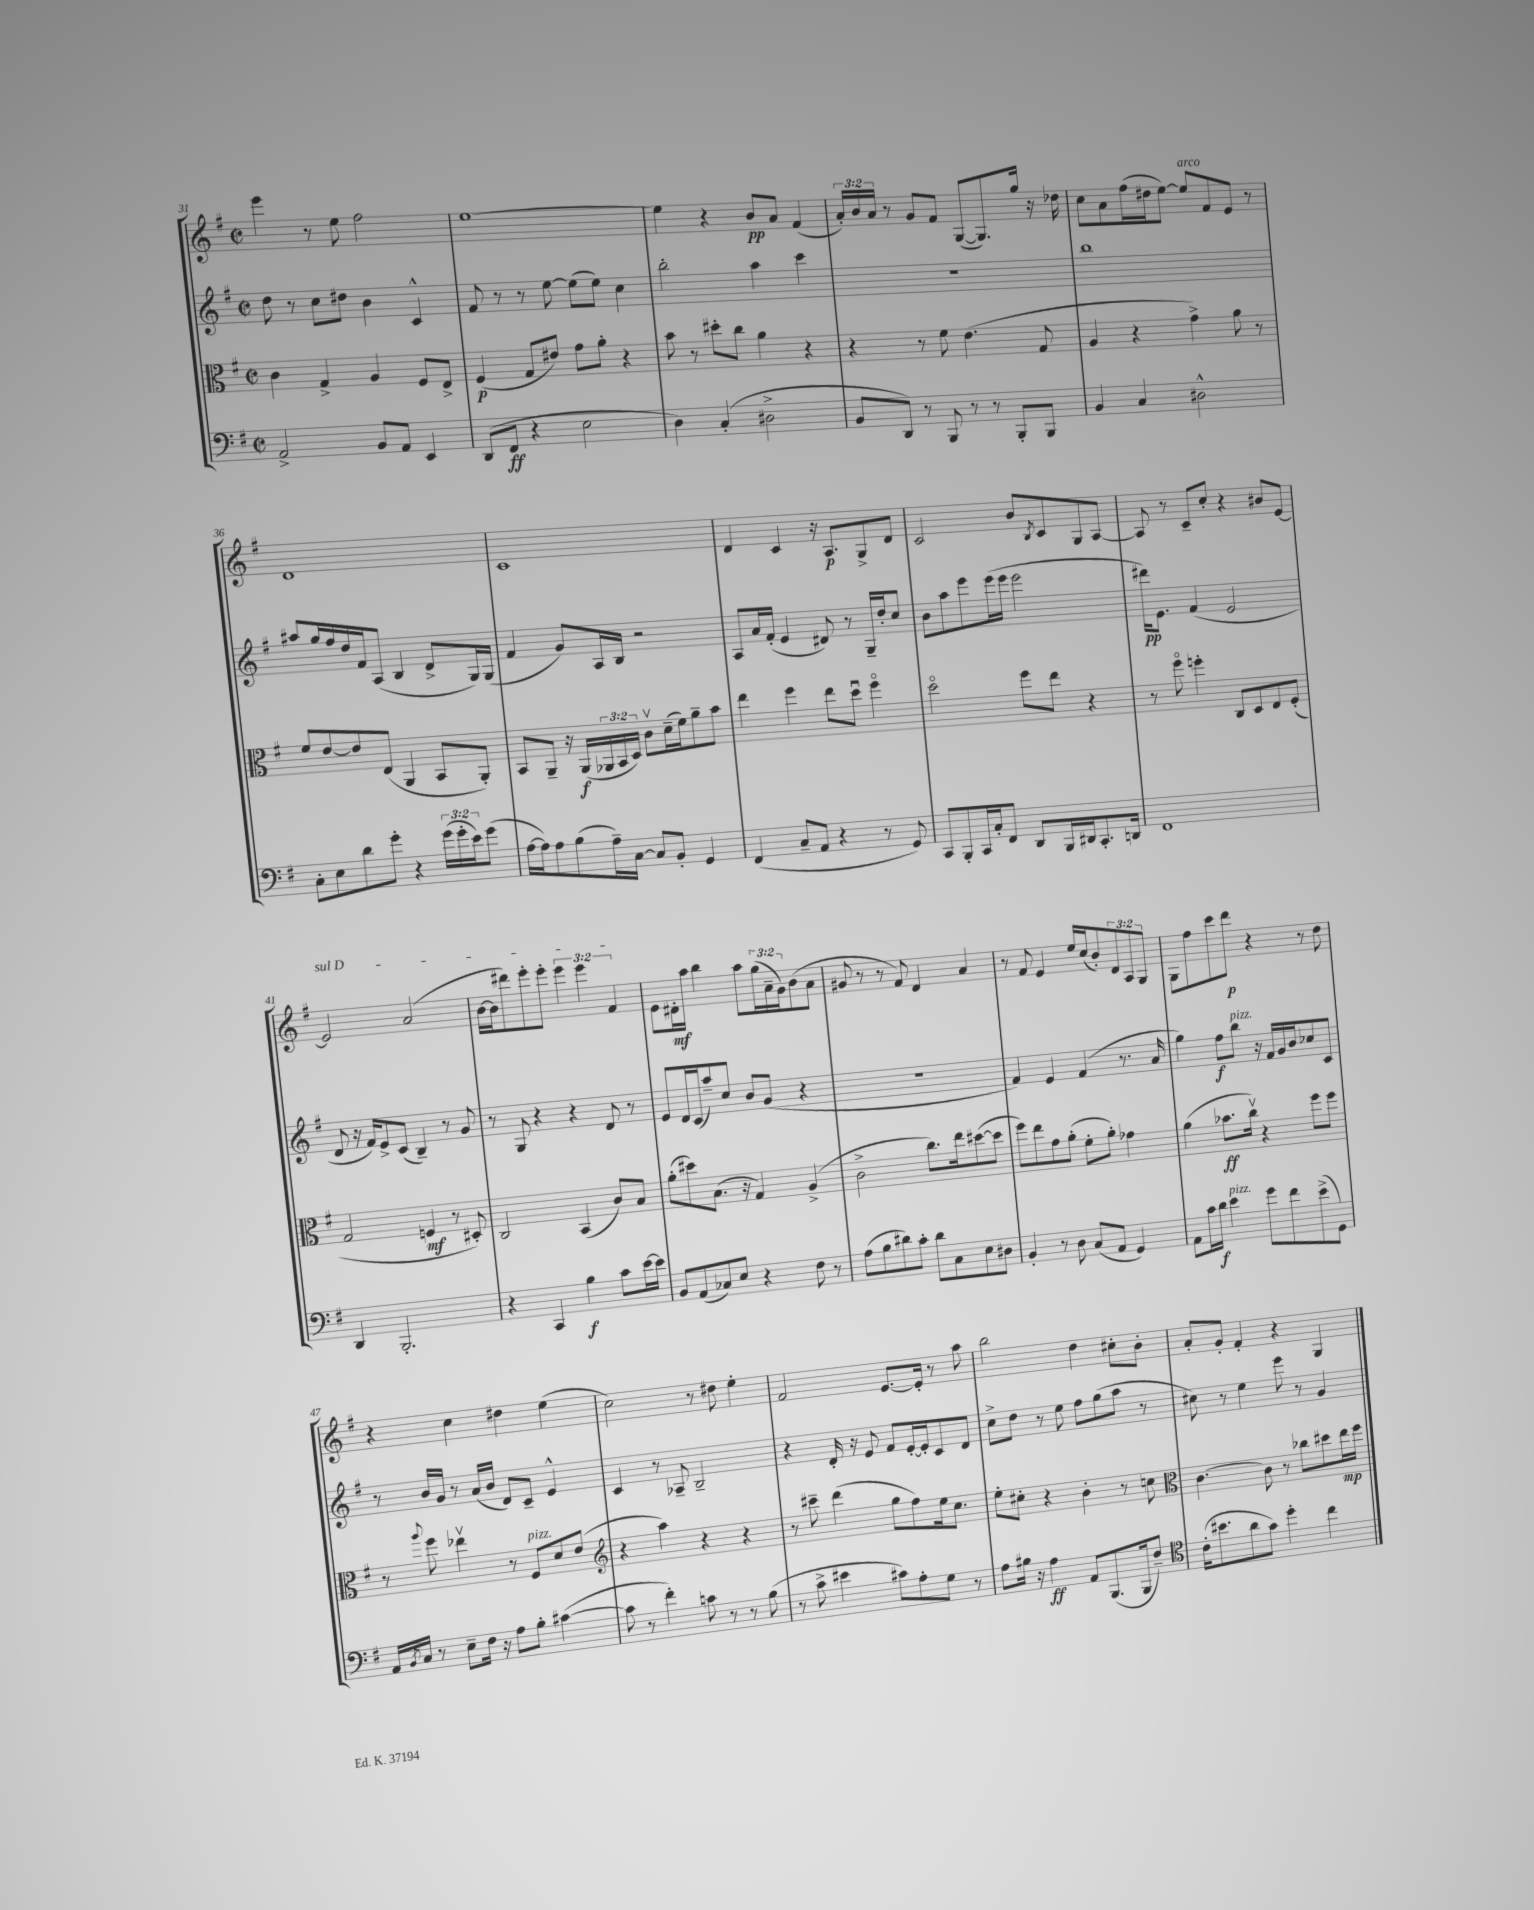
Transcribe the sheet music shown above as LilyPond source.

<<
\new StaffGroup <<
\new Staff = "s0" {
    \clef treble \key g \major \defaultTimeSignature \time 2/2 \override Staff.TupletNumber.text = #tuplet-number::calc-fraction-text
    e'''4 r8 e''8 fis''2 |
    e''1~ |
    e''4 r4 b'8\pp a'8 fis'4( |
    \tuplet 3/2 { a'16-.) b'16 a'16 } r8 g'8 fis'8 g8~( g8.) g''16 r16 des''16 |
    c''8 a'8 fis''16( dis''16 e''8~) e''8^\markup { \italic "arco" } fis'8 e'8 r8 |
    d'1 |
    c'1 |
    d'4 c'4 r16 a8.\p g8-> d'8 |
    c'2 b'8 \acciaccatura { b8 } c'8 g8 a8~ |
    a8 r8 c'8-- c''8-. r4 bis'8 e'8~ |
    \once \override TextSpanner.bound-details.left.text = \markup { \italic "sul D" } e'2\startTextSpan a'2( |
    b'16~ b'16 dis'''8) e'''8-. e'''8-. \tuplet 3/2 { e'''4 e'''4 fis'4\stopTextSpan } |
    e'8 dis'16-.\mf a''16 b''4 a''8 \tuplet 3/2 { g''16( a'16-- g'16) } b'8( a'8 |
    gis'8 r8 r8 fis'8) d'4 a'4 |
    r8 fis'8 e'4 e''16 c''16( b'8-.) \tuplet 3/2 { d'8 a8 g8 } |
    g8 fis''8 c'''8 d'''8\p r4 r8 d''8 |
    r4 c''4 dis''4 e''4( |
    c''2) r8 dis''8 e''4-. |
    fis'2 e'8.~ e'16-. r8 a''8 |
    b''2 d''4 cis''8-. b'8-. |
    a'8-. g'8-. fis'4-. r4 g4 \bar "|." |
}
\new Staff = "s1" {
    \clef treble \key g \major \defaultTimeSignature \time 2/2
    d''8 r8 c''8 dis''8 b'4 c'4-^ |
    fis'8 r8 r8 e''8~ e''8( e''8) c''4 |
    b''2-. a''4 c'''4 |
    r1 |
    b''1 |
    ais''8 g''16 fis''16 d''16 fis'16 a8( b4 d'8-> g16) g16( |
    fis'4 g'8) a16 b16 r2 |
    a8 a'16 fis'16-.( e'4 dis'8) r8 g16-- d''16-. c''8 |
    b'8 a''8 e'''8 e'''16( e'''16 e'''2 |
    dis'''16\pp) e'8. fis'4( e'2 |
    d'8 r16 fis'16) e'8-> c'8( b4--) r8 g'8 |
    r8 g8 r4 r4 d'8 r8 |
    e'8 d'16 c'16( a''8--) c''8 b'8 g'8( r4 |
    R1 |
    fis'4) e'4 fis'4( r8. a'16 |
    g''4) fis''8\f b''8^\markup { \italic "pizz." } r16 fis'16 g'16 b'16 ces''8 c'8 |
    r8 b'16 g'16 r8 a'16( b'16 d'8) c'8-- e'4-^ |
    c'4 r8 aes8-- b2-- |
    r4 d'16-. r16 e'8 fis'8 e'16~-. e'16-. c'8 d'8 |
    c''8-> d''8 r8 e''8 fis''8 g''8( a''8 r8 |
    cis''8) r8 e''4 e'''8 r8 g'4 \bar "|." |
}
\new Staff = "s2" {
    \clef alto \key g \major \defaultTimeSignature \time 2/2 \override Staff.TupletNumber.text = #tuplet-number::calc-fraction-text
    c'4 g4-> a4 fis8 e8-> |
    fis4\p( g8 eis'8) g'8 a'8-. r4 |
    b'8 r8 dis''8-. c''8 a'4 r4 |
    r4 r8 fis'8 e'4.( g8 |
    a4 r4 g'4->) a'8 r8 |
    fis'8 e'8~ e'8 e8( a,4 b,8 a,8-.) |
    b,8 a,8-- r16 a,16\f( \tuplet 3/2 { aes,16 b,16 d16) } c'8\upbow d'16--( fis'16) a'8-- b'8 |
    e''4 fis''4 e''8 d''8\downbow fis''4\flageolet |
    d''2\flageolet fis''8 e''8 r4 |
    r8 fis''8\flageolet f''4-. c8 d8 e8 fis8-.( |
    g2 f4\mf r8 dis8-.) |
    c2 b,4( c'8) b8 |
    a'8-.( dis''8) b8.( r16 g4) a4->( |
    c'2-> c''8.) e''16 dis''8~( dis''8 |
    fis''8) e''8 g'8 a'8-.( fis'8-. a'8-.) ges'4 |
    a'4( bes'8.\ff c''16\upbow) r4 fis''8 fis''8 |
    r8 \appoggiatura { a''8 } fis''8 ees''4\upbow r8 fis8^\markup { \italic "pizz." } d'8 e'8( |
    \clef treble r4 a''4) r4 r4 |
    r8 cis'''8-- d'''4( g''8 fis''8) e''16 c''8. |
    e''8-. cis''8-. r4 b'4-. r8 c''8 |
    \clef alto c'4.~ c'8 r8 ces''8 dis''8 e''16\mp fis''16 \bar "|." |
}
\new Staff = "s3" {
    \clef bass \key g \major \defaultTimeSignature \time 2/2 \override Staff.TupletNumber.text = #tuplet-number::calc-fraction-text
    a,2-> b,8 a,8 e,4 |
    d,8( fis,8\ff r4 e2 |
    d4) c4-.( dis2-> |
    b,8 d,8) r8 b,,8 r8 r8 b,,8-. b,,8 |
    b,4 c4 dis2-^ |
    c8-. e8 d'8 g'8-. r4 \tuplet 3/2 { g'16( g'16-. e'16) } g'8( |
    a16~ a16) a8 b8( a16--) c16~ c8 b,8-. g,4 |
    fis,4( c8-- a,8 r4 r8 g,8) |
    c,8 b,,8-. c,16 c16-. fis,8 d,8 b,,16 dis,16 c,8.-. d,16 |
    fis,1 |
    d,4 b,,2.-. |
    r4 c,4 b4\f c'8 e'16~ e'16 |
    b,8 a,8( ces8) e8 r4 fis8 r8 |
    a8( b8 dis'8) c'8-. dis'8 c8 e8 dis8 |
    b,4-. r8 d8 c8( a,8 g,4) |
    a,8 c'16 d'16\f e'4^\markup { \italic "pizz." } g'8 fis'8 e'8->( g,8) |
    a,16 \acciaccatura { b,8 } c16 r8 e8-- fis16 r16 a8 b8-. cis'4~( |
    cis'8 r8 fis'4-.) c'8 r8 r8 b8( |
    r8 c'8-> eis'4 cis'8) a8-. g8 r8 |
    a8 bis16 r16 a4\ff a,8 b,,8.( b,,16 fis8--) |
    \clef tenor c'16-.( bis'8. a'8 g'8) d''4-. c''4 \bar "|." |
}
>>
>>
\layout { \context { \Score currentBarNumber = #31 } }
